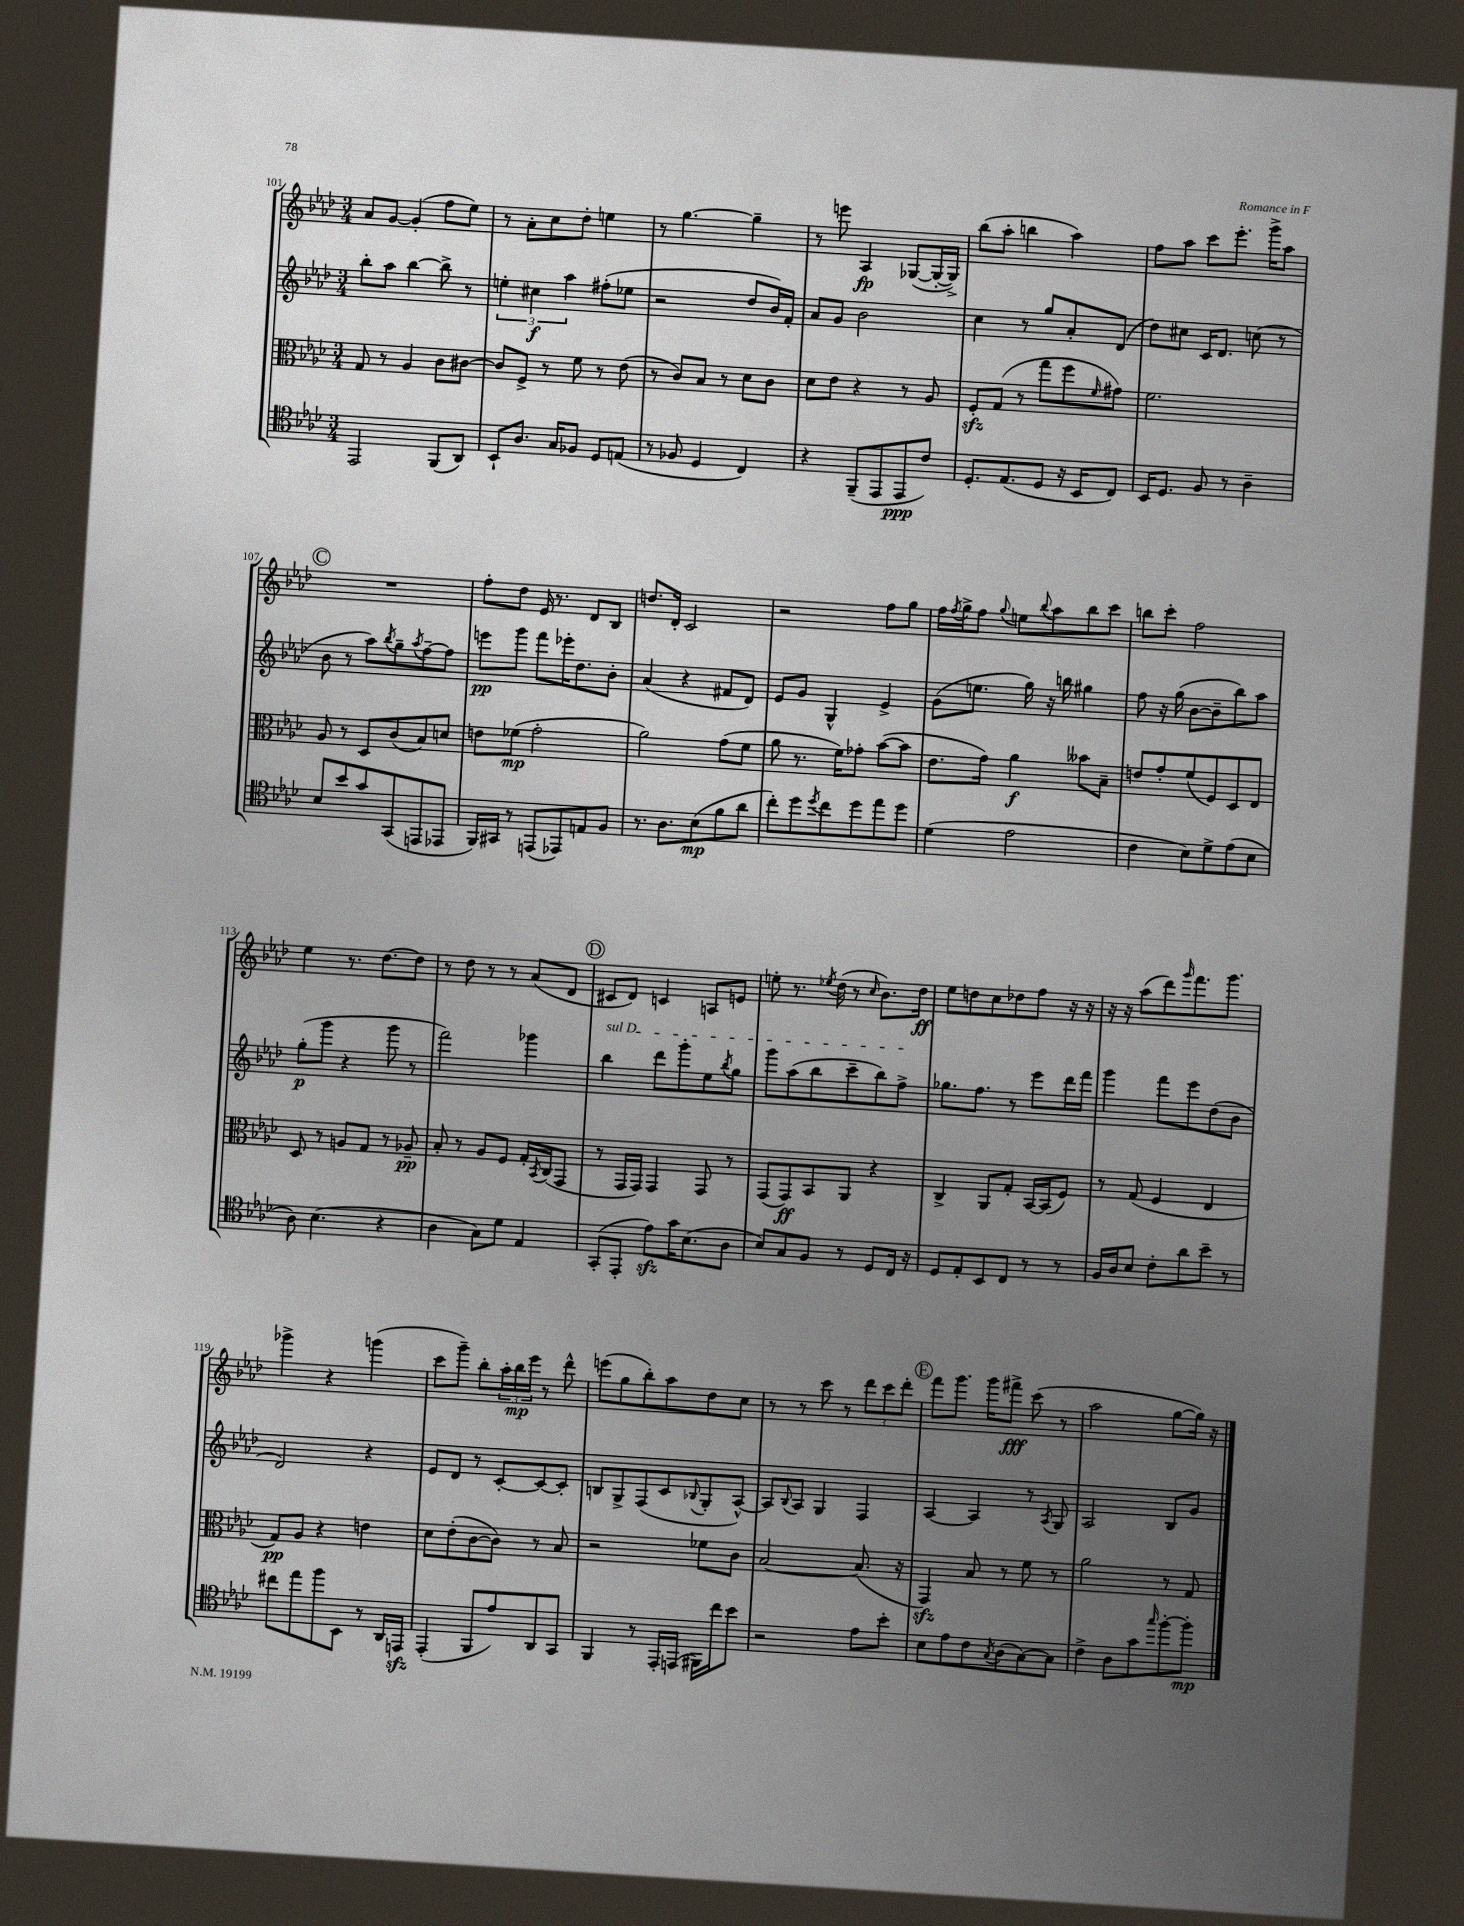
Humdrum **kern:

**kern	**kern	**kern	**kern
*staff4	*staff3	*staff2	*staff1
*clefC4	*clefC3	*clefG2	*clefG2
*k[b-e-a-d-]	*k[b-e-a-d-]	*k[b-e-a-d-]	*k[b-e-a-d-]
*M3/4	*M3/4	*M3/4	*M3/4
2EE-/	8G/	8bb-'\L	8a-/L
.	8r	8aa-\J	[8g/J
.	4A-/	[4bb-\	(4g'/]
(8FF/L	8c\L	8bb-^\]	8ff\L
8AA-/J)	[8c#\J	8r	8ee-\J)
=	=	=	=
8BB-`/L	8c#/]L	6ee'\	8r
8.A-/J	8F^/J	.	8a-'\L
.	.	6cc#\	.
.	8r	.	8cc\
16G/LK	.	.	.
.	.	6aa-\	.
8F-/J	8f\	.	8dd-'\J
8D-/L	8r	(8ff#'\L	4ee\
(8E/J	(8e-\	8ee-\J	.
=	=	=	=
8r	8r	2r	8r
8F-/	8c/L)	.	[4.gg\
4D-/	8B-/J	.	.
.	8r	.	.
4C/)	8d-\L	8dd-/L	4gg~\]
.	8c\J	16b-/L)	.
.	.	16f'/JJ	.
=	=	=	=
4r	8d-\L	8a-/L	8r
.	8e-\J	8g/J	8eee\
(8FF~/L	4r	2b-\	4A-/
8EE-/	.	.	.
8EE-/	8r	.	([8G-/L
8c/J)	8A-/	.	16G-'/_L
.	.	.	16G-^/]JJ)
=	=	=	=
8.D-'/L	8F'/L	4cc\	(8bb-\L
.	(8G/J	.	8aa-'\J
(8.E-/	.	.	.
.	8r	8r	4bb\
8D-/J	8gg\L	8gg/L	.
16r	8ff\	8a-'/	4aa-\)
16BB-/LK	.	.	.
.	16qqf/	.	.
8C/J)	8g#\J)	(8d-/J	.
=	=	=	=
16BB-/LK	2.f\	8dd-\L)	8ff\L
8.D-/J	.	.	.
.	.	8cc#\J	8aa-\J
8F/	.	16c/LK	8ccc\L
.	.	8.d-/J	.
8r	.	.	8.eee-'\J
4A-~\	.	(8cc\	.
.	.	.	16ggg^\LK
.	.	8r	8aa-\J
=	=	=	=
8B-/L	8A-/	8b-\	2.r
8b-/	8r	8r	.
8g/	8D-/L	8aa-\L)	.
.	.	8qbb-/	.
(8GG/	(8c/	8gg~\	.
.	.	8qaa-/	.
8EE/	8B-/)	[8ff~\	.
8EE-/J	8d/J	8ff\]J	.
=	=	=	=
16FF/LL)	8e\L	8eee\L	8ff'\L
16GG#/JJ	.	.	.
8r	(8f-\J	8ggg\J	8dd-\J
(8EE/L	2g'\	8fff\L	16e-/
.	.	.	8.r
8EE-/)	.	16eee-'\K	.
.	.	8.dd-\	.
8E/	.	.	8d-/L
8F/J	.	8b-'\J	8B-/J
=	=	=	=
8.r	2a-\)	(4a-/	8.dd/L
8.A-\L	.	.	16d-'/Jk
.	.	4r	2c/
(8B-\	.	.	.
8f\	(8g\L	8f#/L	.
8a-\J	8f\J	8d-/J)	.
=	=	=	=
8cc'\L)	8a-\	8e-/L	2r
8dd-\	8.r	8g/J	.
8qdd-/	.	.	.
8cc\	.	4G^^/	.
.	16f\LK)	.	.
8dd-\	8g-'\J	.	.
8ee-\	([8b-\L	4e-^/	8ff\L
8dd-\J	8b-\]J	.	8gg\J
=	=	=	=
(4d-\	8.e-\L	(8g\L	16ff\LL
.	.	.	8qff/
.	.	.	16gg^\J
.	.	8.ee\J	8ff\J
.	16g\Jk)	.	.
.	.	.	8qqgg/
2e-\	4a-\	.	8ee\L
.	.	16gg\)	.
.	.	.	8qqbb-/
.	.	16r	8aa-\
.	.	16bb\	.
.	8b--\L	4gg#\	8bb-\
.	8B-~\J	.	8ccc\J
=	=	=	=
4c\	8e/L	8ff\	8bb\L
.	8g'/	16r	8ccc'\J
.	.	(16gg\	.
8B-\L)	(8f/	[8b-\L	2ff\
8d-^\	8F/)	8b-~\]	.
(8e-\	8D-/	8bb-\)	.
8B-\J	8E-/J	8aa-\J	.
=	=	=	=
8A-\)	8D-/	(8gg'\L	4ee-\
(4.B-\	8r	8ggg\J	.
.	8A/L	4r	8.r
.	8G/J	.	.
.	.	.	[8.dd-\L
4r	8r	8ggg\	.
.	8A-~/	8r	8dd-\]J
=	=	=	=
4A-\	8B-'/	2fff\)	8r
.	8r	.	8dd-\
8G\L)	8A-/L	.	8r
8d-\J	8F/J	.	8r
4E-/	16G'/LL	4ggg-\	(8a-/L
.	8qBB-/	.	.
.	(16C/J	.	.
.	8GG/J	.	8d-/J
=	=	=	=
(8GG'/L	8r	4bb-\	8c#/L
8EE-'/J	16GG/LL	.	8d-/J)
.	16GG/JJ)	.	.
8e-\L)	4GG/	8ddd-\L	4c/
16g\K	.	8ggg'\	.
(8.B-\	.	.	.
.	8GG/	8ee-\	8A/L
.	.	8qbb-/	.
8A-\J	8r	8gg\J	8e/J
=	=	=	=
8B-/L)	(8GG/L	8ggg\L	8ee'\
8G/	8GG/)	(8aa-\	8.r
8F/J	8BB-/	8bb-\	.
.	.	.	8qee-/
.	.	.	(16dd-\
8r	8AA-/J	8ccc~\	8r
.	.	.	16qqcc/
8D-/L	4r	8bb-\)	8.b-\L)
16C/Jk	.	8ff^\J	.
16r	.	.	16dd-\Jk
=	=	=	=
8D-/L	4C^/	8.gg-\L	8ee-\L
8E-'/	.	.	8dd\
.	.	8.ff\J	.
8BB-/	8AA-/L	.	8cc\
8C/J	8G'/J	8r	8dd-\
8r	[16BB-/LL	8eee-\L	8ff\J
.	(16BB-/]J	.	.
8r	8F/J)	16ddd-\L	16r
.	.	16fff\JJ	16r
=	=	=	=
16F/LL	8r	4ggg\	16r
16A-/J	.	.	16r
8B-/J	(8G/	.	(8aa-\L
8c'\L	4F/	8fff\L	8ddd-\)
.	.	.	16qqggg/
8a-\	.	8eee-\	8.fff\
8b-~\J	4E-/	(8dd-\	.
.	.	.	8.ggg\J
8r	.	8b-\J	.
=	=	=	=
8cc#\L	8G/L)	2d-/)	4ggg-^\
8ee-\	8A-/J	.	.
8ff\	4r	.	4r
8BB-\J	.	.	.
8r	4e\	4r	(4ggg\
16AA-/LL	.	.	.
16EE/JJ	.	.	.
=	=	=	=
(4EE-'/	8d-\L	8e-/L	8ccc\L
.	(8e-'\	8d-/J	8ggg~\J)
8FF/L	[8c\	8r	8bb-'\L
8e-/)	8c\]J)	[8c'/L	24aa-'\L
.	.	.	24bb-\
.	.	.	24eee-\JJ
8AA-/	8r	8c/_	8r
8GG/J	8B-/	8c'/]J	8ddd-^^\
=	=	=	=
4FF/	2r	8B/L	(8eee\L
.	.	8G^/	8gg\
8r	.	(8F/	8bb-'\)
16EE-'/LL	.	8c/	8aa-\
(16EE/JJ	.	.	.
.	.	8qqB-/	.
16FF#\LL)	8f-\L	8G'/	8dd-\
16cc\J	.	.	.
8b-\J	8c\J	[8A-^^/J)	8cc\J
=	=	=	=
2r	[2B-/	8A-/]L	8r
.	.	8qqB-/	.
.	.	8A-/J	8r
.	.	4G/	8ccc\
.	.	.	8r
8e-\L	(8.B-/]	4F/	12ddd-\L
.	.	.	12ccc\
8b-'\J	.	.	.
.	.	.	12ddd-'\J
.	16r	.	.
=	=	=	=
8B-\L	4GG/)	[4A-/	8fff\L
8e-\	.	.	8.ggg\J
8c\	8B-/	4A-/]	.
.	.	.	16ggg\LK
8qG/	.	.	.
(8A-\	8r	.	8fff#^\J
[8G\)	8f\	8r	(8ccc\
.	.	8qA-/	.
8G\]J	8r	8G/	8r
=	=	=	=
4c^\	2a-\	2A-/	2aa-\
8A-\L	.	.	.
8g\	.	.	.
16qqgg/	.	.	.
[8ff'\	8r	8B-/L	[8gg\L
8ff'\]J	8G/	8g/J	16gg\]Jk)
.	.	.	16r
==	==	==	==
*-	*-	*-	*-
